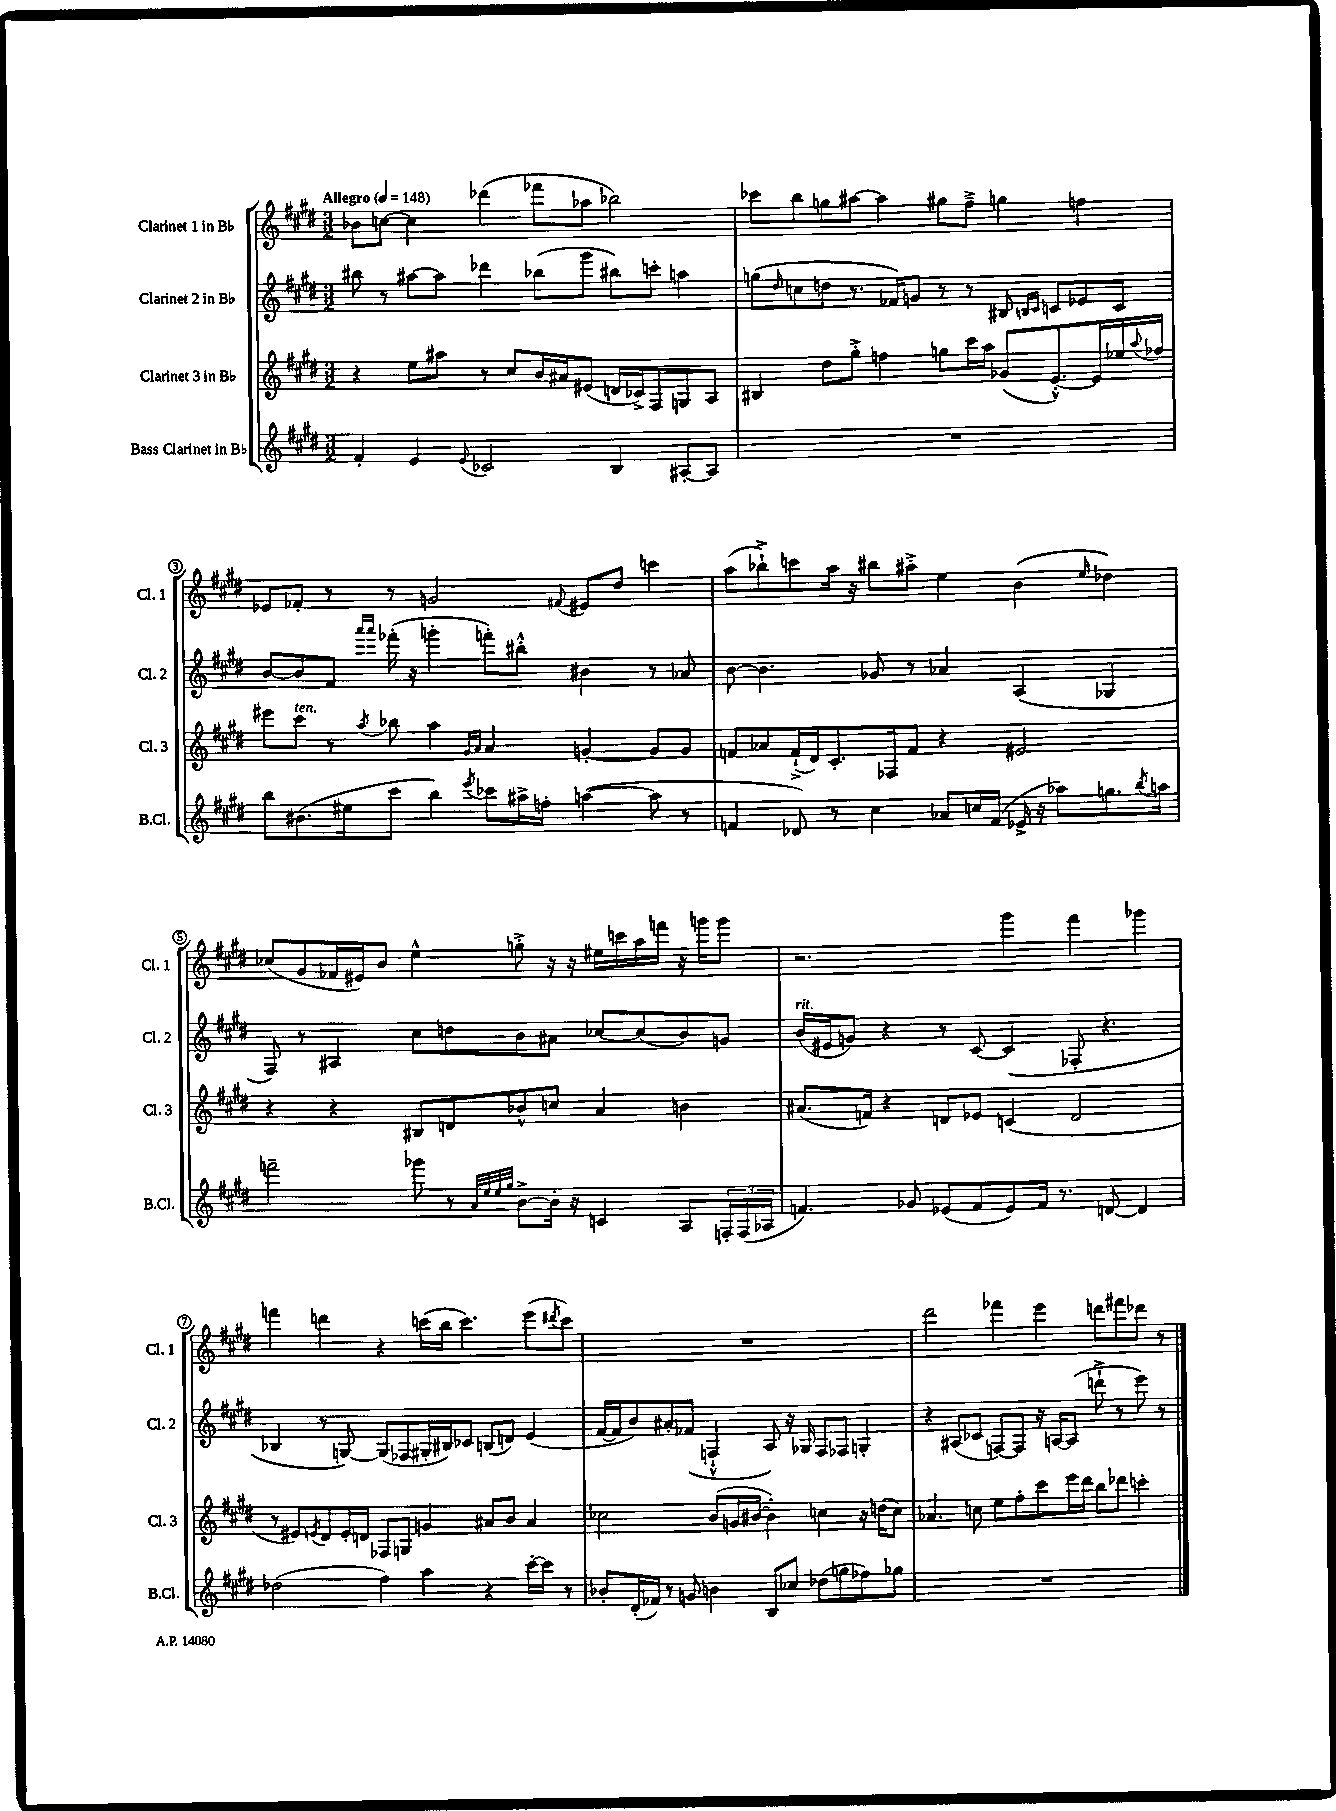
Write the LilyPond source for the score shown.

<<
\new StaffGroup <<
\new Staff = "s0" \with { instrumentName = "Clarinet 1 in Bb" shortInstrumentName = "Cl. 1" } {
    \clef treble \key e \major \numericTimeSignature \time 3/2 \tempo "Allegro" 4 = 148
    bes'8 c''8~ c''4 des'''4( fes'''8 aes''8 bes''2) |
    ces'''8 b''8 g''8 ais''8~ ais''4 gis''8 fis''8---> g''4 f''4 |
    ees'8 fes'8-. r8 r8 g'2 \appoggiatura { fis'8 } eis'8 dis''8 c'''4 |
    a''8( bes''8-!->) c'''8 a''16 r16 bis''8 ais''8-.-> e''4 b'4( \grace { e''16 } des''4) |
    ces''8( gis'8 fes'16 eis'16) b'8 e''4-^ g''8-.-> r16 r16 eis''16 c'''16 a''16 f'''16 r16 g'''16 g'''8 |
    r2. gis'''4 fis'''4 ges'''4 |
    f'''4 d'''4 r4 c'''16( b''16 c'''4.) e'''8( \acciaccatura { dis'''8 } c'''8) |
    R1. |
    dis'''2 fes'''4 e'''4 d'''8 fis'''8 des'''8 r8 \bar "|." |
}
\new Staff = "s1" \with { instrumentName = "Clarinet 2 in Bb" shortInstrumentName = "Cl. 2" } {
    \clef treble \key e \major \numericTimeSignature \time 3/2
    bis''8 r8 ais''8~ ais''8 des'''4 bes''8( gis'''8 bis''8) c'''8-. a''4 |
    g''8( \grace { dis''16 } c''8 d''8 r8. fes'16) g'8 r8 r8 bis8 \grace { b16 cis'16 } c'8 ees'8 c'8 |
    b'8~ b'8 fis'8 \grace { a'''16 a'''16 } fes'''16-.( r16 g'''4-. f'''8-.) bis''8-.-^ bis'4 r8 aes'8 |
    b'8~ b'4. ges'8 r8 aes'4 a4( ges4 |
    fis8) r8 ais4 cis''8 d''8 b'8 ais'8 ces''8~ ces''8( b'8) g'8 |
    b'16^\markup { \italic "rit." }( eis'16 g'8) r4 r8 cis'8~ cis'4( fes8-. r4. |
    bes4 r8 g8~) g8( fes8 gis16-. bis16) ces'8 b8( d'8) e'4( |
    fis'16~ fis'16 b'8) ais'8-. fes'8( f4-!-^ a8) r16 ges16 f8 fes8 g4-. |
    r4 ais8( ces'8 f8~) f8 r16 a16~ a8( d'''8-!-> r8 e'''8) r8 \bar "|." |
}
\new Staff = "s2" \with { instrumentName = "Clarinet 3 in Bb" shortInstrumentName = "Cl. 3" } {
    \clef treble \key e \major \numericTimeSignature \time 3/2
    r4 e''8 ais''8 r8 cis''8 b'16 ais'16 eis'8( d'16 ces'16->) fis8 g8 a8 |
    bis4 dis''8 gis''8-.-> f''4 g''8 cis'''16 a''16 ges'8( e'8.~-.-^) e'16 ees''16 \appoggiatura { a''8 } fes''16 |
    eis'''8 cis'''8^\markup { \italic "ten." } r8 \acciaccatura { a''8 } bes''8 a''4 \grace { gis'16 a'16 } a'4 g'4~-. g'8 g'8 |
    f'8 aes'8 f'16-!->( dis'16) cis'8.-. fes16 f'8 r4 eis'2 |
    r4 r4 bis8 d'8 bes'8-^ c''8 a'4 b'4 |
    ais'8.( f'16) r4 d'8 ees'8 c'4( d'2 |
    r8 eis'8) \acciaccatura { e'8 } dis'8 e'16-. d'16 fes8 g8 g'4 ais'8 b'8 ais'4 |
    ces''2 b'8( g'16 bis'16~ bis'4-.) c''4 r16 d''16( c''8) |
    aes'4. c''8 e''8 fis''8-. cis'''8 e'''16 dis'''16 b''8 des'''8 c'''4-. \bar "|." |
}
\new Staff = "s3" \with { instrumentName = "Bass Clarinet in Bb" shortInstrumentName = "B.Cl." } {
    \clef treble \key e \major \numericTimeSignature \time 3/2
    fis'4-. e'4 \appoggiatura { e'8 } ces'2 b4 ais8~-. ais8 |
    R1. |
    b''8 bis'8.( eis''16 cis'''8 b''4) \acciaccatura { e'''8 } ces'''8 ais''16-> f''16-. a''4~( a''8 r8 |
    f'4 des'8) r8 cis''4 aes'8 c''16 f'16( ees'16-> r16 aes''8) g''8. \acciaccatura { b''8 } a''16 |
    f'''2-- ges'''8 r8 \grace { a'32 e''32 e''32 gis''32 } b'8~-> b'16-. r16 c'4 a8 \tuplet 3/2 { f16-. f16( aes16 } |
    f'4.) ges'8 ees'8( f'8 ees'8) f'16 r8. d'8~ d'4 |
    des''2( fis''4) a''4 r4 cis'''16~-. cis'''16 r8 |
    bes'8-. dis'16-.( fes'16) r8 g'8 b'4 b8 ces''8 des''8( g''8 fes''8) ges''8 |
    R1. \bar "|." |
}
>>
>>
\layout { \context { \Score \override BarNumber.stencil = #(make-stencil-circler 0.1 0.3 ly:text-interface::print) } }
